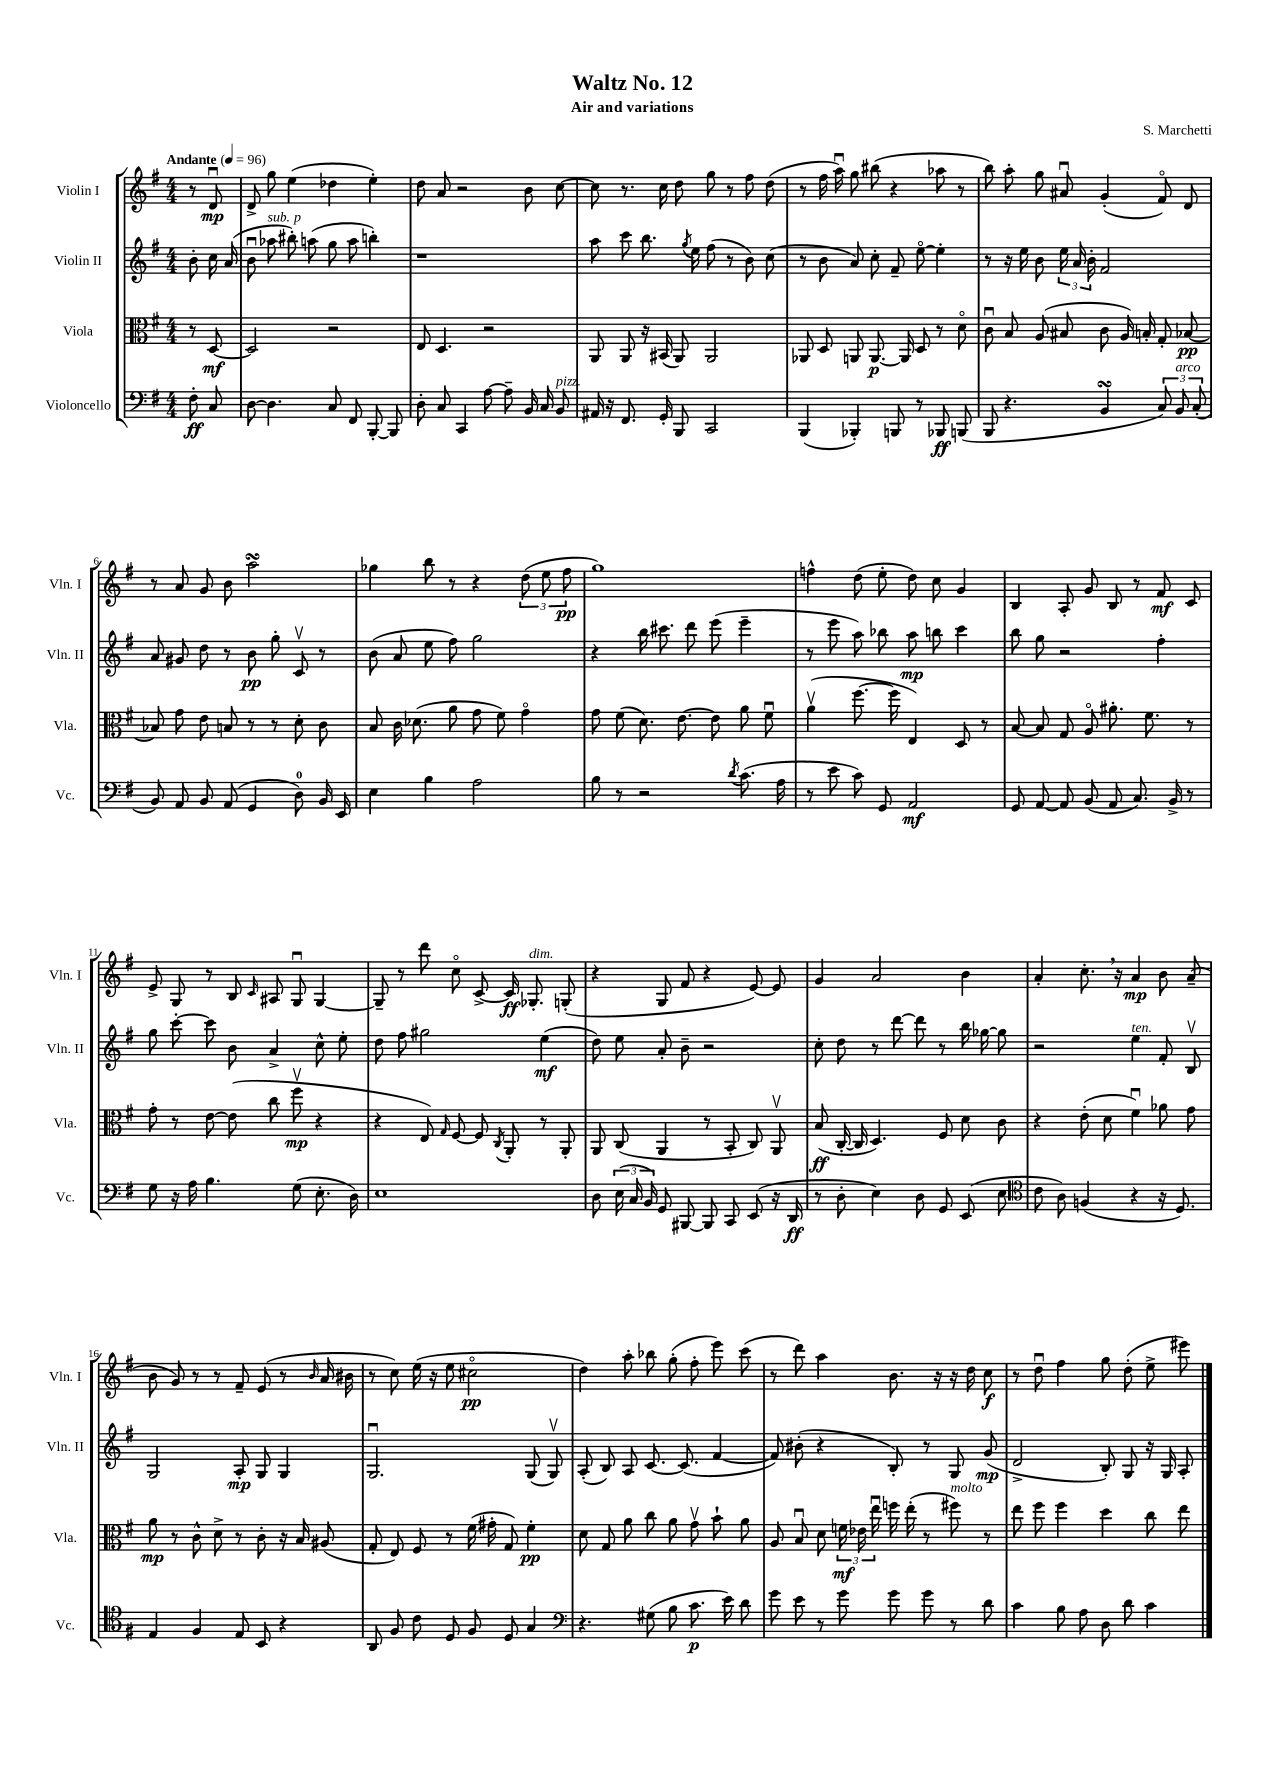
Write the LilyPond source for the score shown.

\header { title = "Waltz No. 12" composer = "S. Marchetti" subtitle = "Air and variations" }
<<
\new StaffGroup <<
\new Staff = "s0" \with { instrumentName = "Violin I" shortInstrumentName = "Vln. I" } {
    \clef treble \key g \major \numericTimeSignature \time 4/4 \partial 4 \tempo "Andante" 4 = 96
    \autoBeamOff r8 d'8\downbow\mp |
    d'8-> g''8 e''4( des''4 e''4-.) |
    d''8 a'8 r2 b'8 c''8~ |
    c''8 r8. c''16 d''8 g''8 r8 fis''8 d''8( |
    r8 fis''16 a''16\downbow) g''8 bis''8( r4 aes''8 r8 |
    b''8) a''8-. g''8 ais'8\downbow g'4-.( fis'8\flageolet) d'8 |
    r8 a'8 g'8 b'8 a''2\turn |
    ges''4 b''8 r8 r4 \tuplet 3/2 { d''8( e''8 fis''8\pp } |
    g''1) |
    f''4-^ d''8( e''8-. d''8) c''8 g'4 |
    b4 a8-. g'8 b8 r8 fis'8\mf c'8 |
    e'8-> g8 r8 b8 \grace { c'16 } ais8 g8\downbow g4~ |
    g8-- r8 d'''8 c''8\flageolet c'8~-> c'16\ff ges8.-.^\markup { \italic "dim." } g8-.( |
    r4 g8 fis'8 r4 e'8~) e'8 |
    g'4 a'2 b'4 |
    a'4-. c''8.-. \breathe r16 a'4\mp b'8 a'8--( |
    b'8 g'8) r8 r8 fis'8-- e'8( r8 \grace { b'16 } a'16 bis'16 |
    r8 c''8) e''16( r16 e''8 cis''2\flageolet\pp |
    d''4) a''8-. bes''8 g''8-.( fis''8-. e'''8) c'''8( |
    r8 d'''8) a''4 b'8. r16 r16 d''16 c''8\f |
    r8 d''8\downbow fis''4 g''8 d''8-.( e''8-> eis'''8) \bar "|." |
}
\new Staff = "s1" \with { instrumentName = "Violin II" shortInstrumentName = "Vln. II" } {
    \clef treble \key g \major \numericTimeSignature \time 4/4 \partial 4
    \autoBeamOff b'8-. c''16 a'16( |
    b'8\downbow aes''8^\markup { \italic "sub. p" } bis''8-.) a''8( g''8 a''8 b''4-.) |
    r1 |
    a''8 c'''8 b''8. \acciaccatura { g''8 } e''16 fis''8( r8 b'8) c''8( |
    r8 b'8 a'8) c''8-. fis'8-- e''8~\flageolet e''4-. |
    r8 r16 e''16 b'8 \tuplet 3/2 { e''16 a'16 b'16-. } fis'2 |
    a'8 gis'8 d''8 r8 b'8\pp g''8-. c'8\upbow r8 |
    b'8( a'8 e''8 fis''8) g''2 |
    r4 b''16 cis'''8. d'''8 e'''8( e'''4-- |
    r8 e'''8 a''8) bes''8 a''8\mp b''8 c'''4 |
    b''8 g''8 r2 fis''4-. |
    g''8 c'''8~-. c'''8 b'8 a'4-> c''8-^ e''8-. |
    d''8 fis''8 gis''2 e''4\mf( |
    d''8) e''8 a'8-. b'8-- r2 |
    c''8-. d''8 r8 d'''8~ d'''8 r8 b''16 ges''16~ ges''8 |
    r2 e''4^\markup { \italic "ten." } fis'8-. b8\upbow |
    g2 a8-.\mp g8 g4 |
    g2.\downbow g8( g8\upbow) |
    a8-.( b8) a8 c'8.~ c'8.( fis'4~ |
    fis'8) bis'8-.( r4 b8-.) r8 g8 g'8\mp( |
    d'2-> b8-.) g8 r16 g16 a8-. \bar "|." |
}
\new Staff = "s2" \with { instrumentName = "Viola" shortInstrumentName = "Vla." } {
    \clef alto \key g \major \numericTimeSignature \time 4/4 \partial 4
    \autoBeamOff r8 d8~\mf |
    d2 r2 |
    e8 d4. r2 |
    a,8 a,8 r16 bis,16( a,8) a,2 |
    aes,8 d8 a,8 a,8.~\p a,16 d8 r8 d'8\flageolet |
    c'8\downbow b8 a8( bis8 c'8 a16) b16-. g8-. bes8~\pp |
    bes8 g'8 e'8 b8 r8 r8 d'8-. c'8 |
    b8 c'16 des'8.( a'8 g'8 fis'8) g'4\flageolet |
    g'8 fis'8( d'8.) e'8.~ e'8 a'8 fis'8\downbow |
    a'4\upbow( fis''8.~ fis''16 e4) d8 r8 |
    b8~ b8 g8 a8\flageolet ais'8.-. fis'8. r8 |
    g'8-. r8 e'8~ e'8( c''8 fis''8\upbow\mp r4 |
    r4 e8) \grace { g16 } fis8~ fis8 \acciaccatura { c8 } a,8-. r8 a,8-. |
    a,8 c8( a,4 r8 b,8-. c8) a,8\upbow |
    b8\ff( c16~-. c16 d4.) fis8 d'8 c'8 |
    r4 e'8-.( d'8 fis'4\downbow) aes'8 g'8 |
    a'8\mp r8 c'8-^ d'8-> r8 c'8-. r16 b16 ais8( |
    g8-. e8) fis8 r8 fis'16( gis'16-. g8) fis'4-.\pp |
    d'8 g8 a'8 c''8 a'8 g'8\upbow b'8-! a'8 |
    a8 b8\downbow d'8 \tuplet 3/2 { f'16\mf ees'16 e''16\downbow } f''16 e''16-.( r8 fis''8^\markup { \italic "molto" }) r8 |
    e''8 fis''8 fis''4 d''4 c''8 e''8 \bar "|." |
}
\new Staff = "s3" \with { instrumentName = "Violoncello" shortInstrumentName = "Vc." } {
    \clef bass \key g \major \numericTimeSignature \time 4/4 \partial 4
    \autoBeamOff fis8-.\ff c8 |
    d8~ d4. c8 fis,8 b,,8~-. b,,8 |
    d8-. c8 c,4 a8~ a8-- b,16 c16 b,8^\markup { \italic "pizz." } |
    ais,16 r16 fis,8. g,16-. b,,8 c,2 |
    b,,4( bes,,4-.) b,,8 r8 bes,,8\ff b,,8( |
    b,,8 r4. b,4\turn \tuplet 3/2 { c8) b,8^\markup { \italic "arco" } c8-.( } |
    b,8) a,8 b,8 a,8( g,4 d8-0) b,16 e,16 |
    e4 b4 a2 |
    b8 r8 r2 \acciaccatura { d'8 } c'8.( a16 |
    r8 e'8 c'8) g,8 a,2\mf |
    g,8 a,8~ a,8 b,8( a,8 c8.) b,16-> r8 |
    g8 r16 a16 b4. g8( e8.-. d16) |
    e1 |
    d8 \tuplet 3/2 { e16( c16 b,16) } g,8 bis,,8~ bis,,8 c,8 e,8( r16 d,16\ff |
    r8 d8-. e4) d8 g,8 e,8( e8 |
    \clef tenor c'8 a8) f4( r4 r16 d8.) |
    e4 fis4 e8 b,8 r4 |
    a,8 fis8 c'8 d8 fis8 d8 g4 |
    \clef bass r4. gis8( b8 c'8.\p e'16) d'8 |
    g'8 e'8 r8 g'8 g'8 g'8 r8 d'8 |
    c'4 b8 a8 d8 d'8 c'4 \bar "|." |
}
>>
>>
